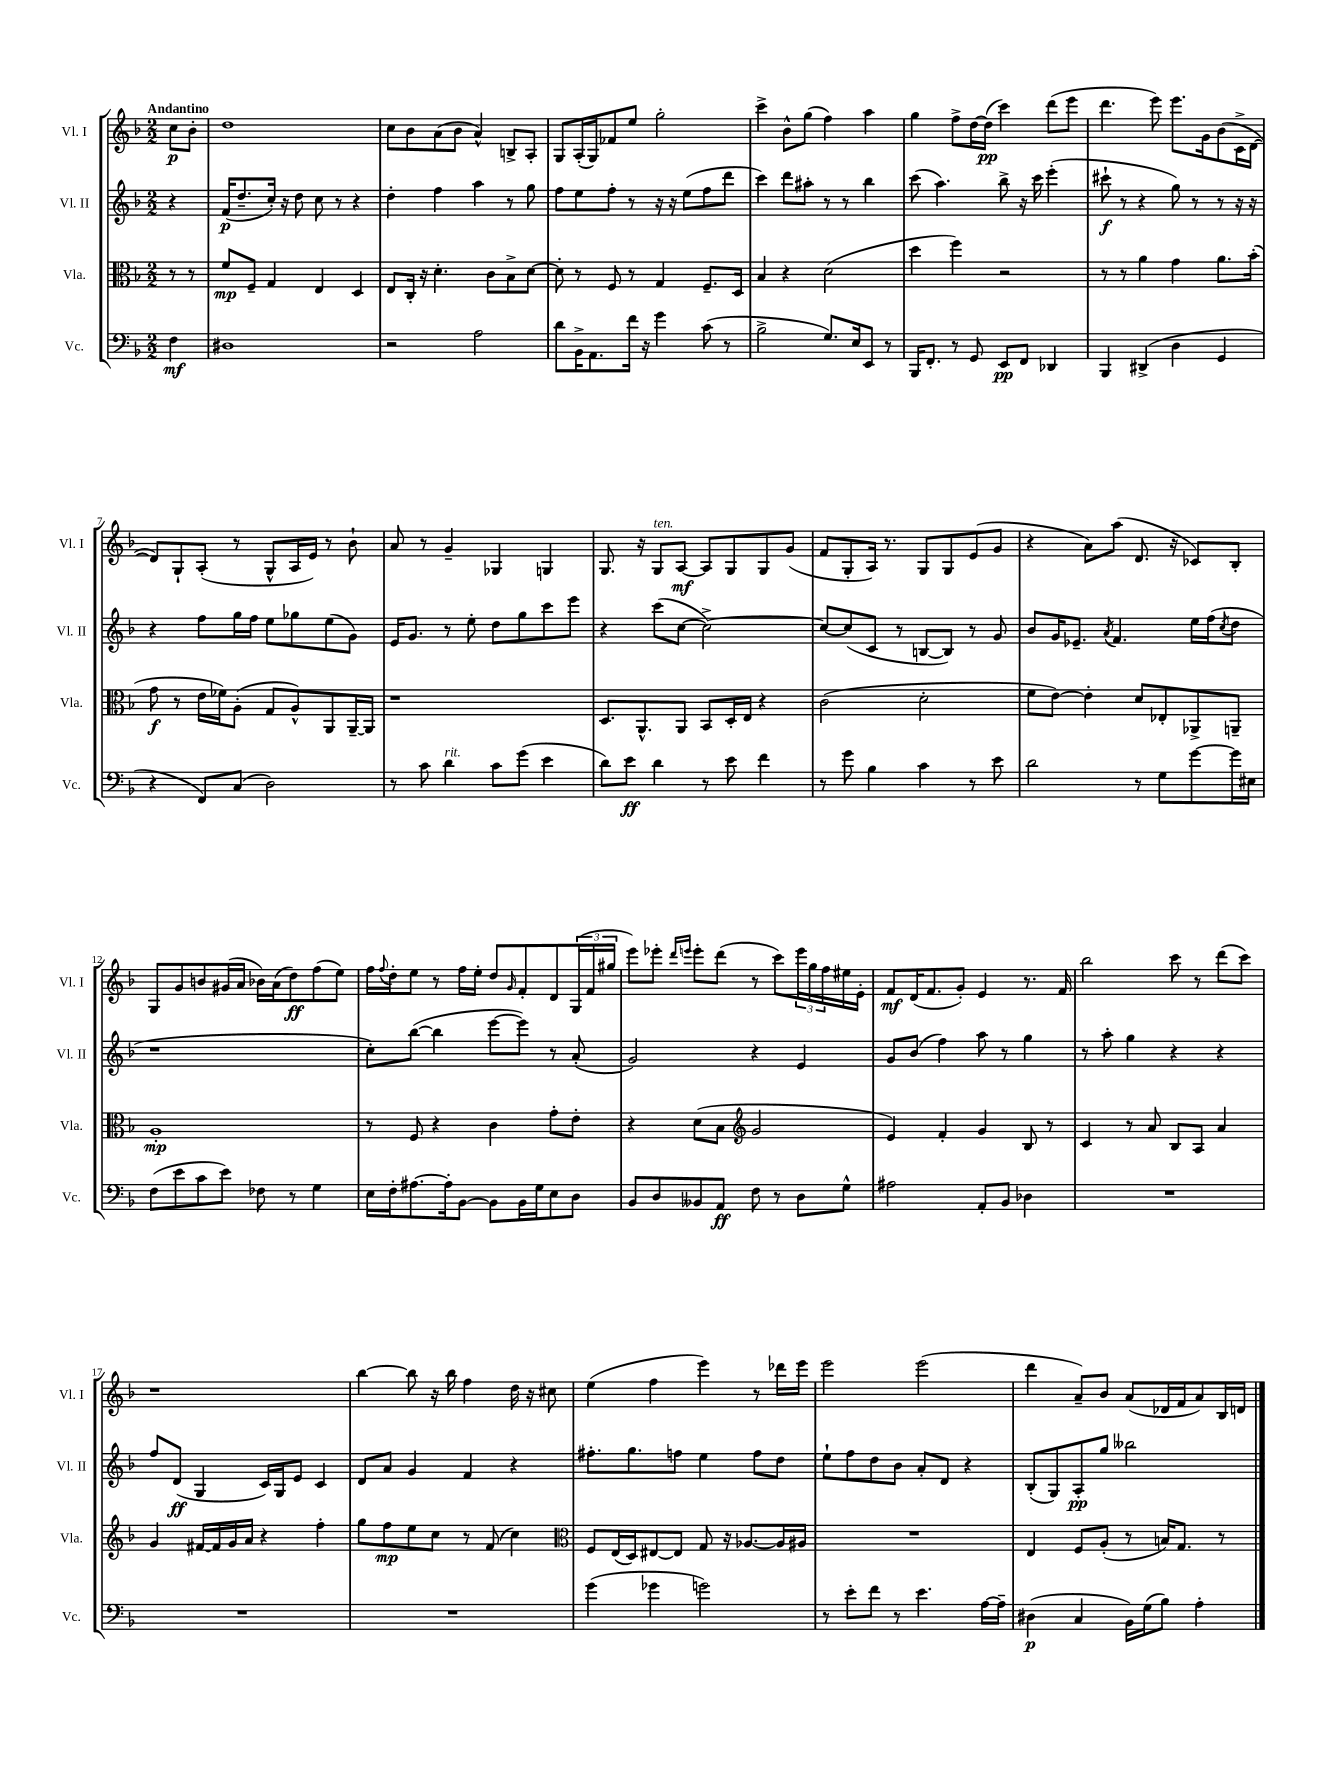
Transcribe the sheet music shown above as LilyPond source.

<<
\new StaffGroup <<
\new Staff = "s0" \with { instrumentName = "Vl. I" shortInstrumentName = "Vl. I" } {
    \clef treble \key f \major \numericTimeSignature \time 2/2 \partial 4 \tempo "Andantino"
    c''8\p bes'8-. |
    d''1 |
    c''8 bes'8 a'8( bes'8 a'4-^) b8-> a8-. |
    g8 a16-.( g16) fes'8 e''8 g''2-. |
    c'''4-> bes'8-^ g''8( f''4) a''4 |
    g''4 f''8-> d''16~ d''16\pp( c'''4) d'''8( e'''8 |
    d'''4. e'''8) e'''8. g'16 bes'8( c'16-> d'16~ |
    d'8) g8-! a8-.( r8 g8-^ a16 e'16) r8 bes'8-! |
    a'8 r8 g'4-- ges4 g4 |
    g8. r16 g8^\markup { \italic "ten." } a8~\mf a8 g8 g8 g'8( |
    f'8 g8-. a16) r8. g8 g8 e'8( g'8 |
    r4 a'8) a''8( d'8. r16 ces'8) bes8-. |
    g8 g'8 b'8 gis'16( a'16 bes'16) a'16( d''8\ff) f''8( e''8) |
    f''16 \appoggiatura { f''8 } d''16-. e''8 r8 f''16 e''16-. d''8 \grace { g'16 } f'8-. d'8 \tuplet 3/2 { g16( f'16 gis''16 } |
    e'''8) ees'''8-. \grace { d'''16 e'''16 } e'''8-. d'''8( r8 c'''8) \tuplet 3/2 { e'''16 g''16 f''16 } eis''16 e'16-. |
    f'8\mf d'16( f'8. g'8-.) e'4 r8. f'16 |
    bes''2 c'''8 r8 d'''8( c'''8) |
    r1 |
    bes''4~ bes''8 r16 bes''16 f''4 d''16 r16 cis''8 |
    e''4( f''4 e'''4) r8 des'''16 e'''16 |
    e'''2 e'''2( |
    d'''4 a'8--) bes'8 a'8( des'16 f'16 a'8) bes16 d'16 \bar "|." |
}
\new Staff = "s1" \with { instrumentName = "Vl. II" shortInstrumentName = "Vl. II" } {
    \clef treble \key f \major \numericTimeSignature \time 2/2 \partial 4
    r4 |
    f'16\p( d''8.-- c''16-.) r16 d''8 c''8 r8 r4 |
    d''4-. f''4 a''4 r8 g''8 |
    f''8 e''8 f''8-. r8 r16 r16 e''8( f''8 d'''8 |
    c'''4) d'''8 ais''8-. r8 r8 bes''4 |
    c'''8( a''4.) bes''8-> r16 c'''16 e'''4-.( |
    cis'''8-!\f r8 r4 g''8) r8 r8 r16 r16 |
    r4 f''8 g''16 f''16 e''8 ges''8 e''8( g'8) |
    e'16 g'8. r8 e''8-. d''8 g''8 c'''8 e'''8 |
    r4 c'''8( c''8~ c''2~->) |
    c''8~ c''8( c'8 r8 b8~ b8) r8 g'8 |
    bes'8 g'16 ees'8.-- \acciaccatura { a'8 } f'4. e''16 f''16( \acciaccatura { c''8 } d''8 |
    r1 |
    c''8-.) bes''8~( bes''4 e'''8~ e'''8) r8 a'8-.( |
    g'2) r4 e'4 |
    g'8 bes'8( f''4) a''8 r8 g''4 |
    r8 a''8-. g''4 r4 r4 |
    f''8 d'8\ff( g4 c'16) g16 e'8 c'4 |
    d'8 a'8 g'4 f'4 r4 |
    fis''8.-. g''8. f''8 e''4 f''8 d''8 |
    e''8-! f''8 d''8 bes'8 a'8-. d'8 r4 |
    bes8-.( g8) a8-.\pp g''8 beses''2 \bar "|." |
}
\new Staff = "s2" \with { instrumentName = "Vla." shortInstrumentName = "Vla." } {
    \clef alto \key f \major \numericTimeSignature \time 2/2 \partial 4
    r8 r8 |
    f'8\mp f8-- g4 e4 d4 |
    e8 c16-. r16 d'4.-. c'8 bes8-> d'8~ |
    d'8-. r8 f8 r8 g4 f8.-- d16 |
    bes4 r4 d'2( |
    d''4 f''4) r2 |
    r8 r8 a'4 g'4 a'8. bes'16-.( |
    g'8\f r8 e'16 fes'16) a8-.( g8 a8-^) a,8 a,16~-- a,16 |
    r1 |
    d8. a,8.-^ a,8 bes,8 d16-. e16 r4 |
    c'2( d'2-. |
    f'8 e'8~) e'4-. d'8 ees8-. aes,8-> a,8-- |
    a1-.\mp |
    r8 f8 r4 c'4 g'8-. e'8-. |
    r4 d'8( bes8 \clef treble g'2 |
    e'4) f'4-. g'4 bes8 r8 |
    c'4 r8 a'8 bes8 a8 a'4 |
    g'4 fis'16~ fis'16 g'16 a'16 r4 f''4-. |
    g''8 f''8\mp e''8 c''8 r8 f'8( c''4) |
    \clef alto f8 e16( d16) eis8~ eis8 g8 r16 aes8.~ aes16 ais16 |
    R1 |
    e4 f8 a8-.( r8 b16) g8. r8 \bar "|." |
}
\new Staff = "s3" \with { instrumentName = "Vc." shortInstrumentName = "Vc." } {
    \clef bass \key f \major \numericTimeSignature \time 2/2 \partial 4
    f4\mf |
    dis1 |
    r2 a2 |
    d'8 bes,16-> a,8. f'16 r16 g'4 c'8( r8 |
    bes2-> g8.) e16 e,8 r8 |
    bes,,16 f,8.-. r8 g,8 e,8\pp f,8 des,4 |
    bes,,4 dis,4->( d4 g,4 |
    r4 f,8) c8( d2) |
    r8 c'8 d'4^\markup { \italic "rit." } c'8 g'8( e'4 |
    d'8) e'8\ff d'4 r8 e'8 f'4 |
    r8 g'8 bes4 c'4 r8 e'8 |
    d'2 r8 g8 g'8~ g'16 eis16 |
    f8( e'8 c'8 e'8) fes8 r8 g4 |
    e16 f16-. ais8.~ ais16-. bes,8~ bes,8 bes,16 g16 e8 d8 |
    bes,8 d8 beses,8 a,8\ff f8 r8 d8 g8-^ |
    ais2 a,8-. bes,8 des4 |
    R1 |
    R1 |
    R1 |
    g'4( ges'4 g'2) |
    r8 e'8-. f'8 r8 e'4. a16~ a16-- |
    dis4\p( c4 bes,16) g16( bes8) a4-. \bar "|." |
}
>>
>>
